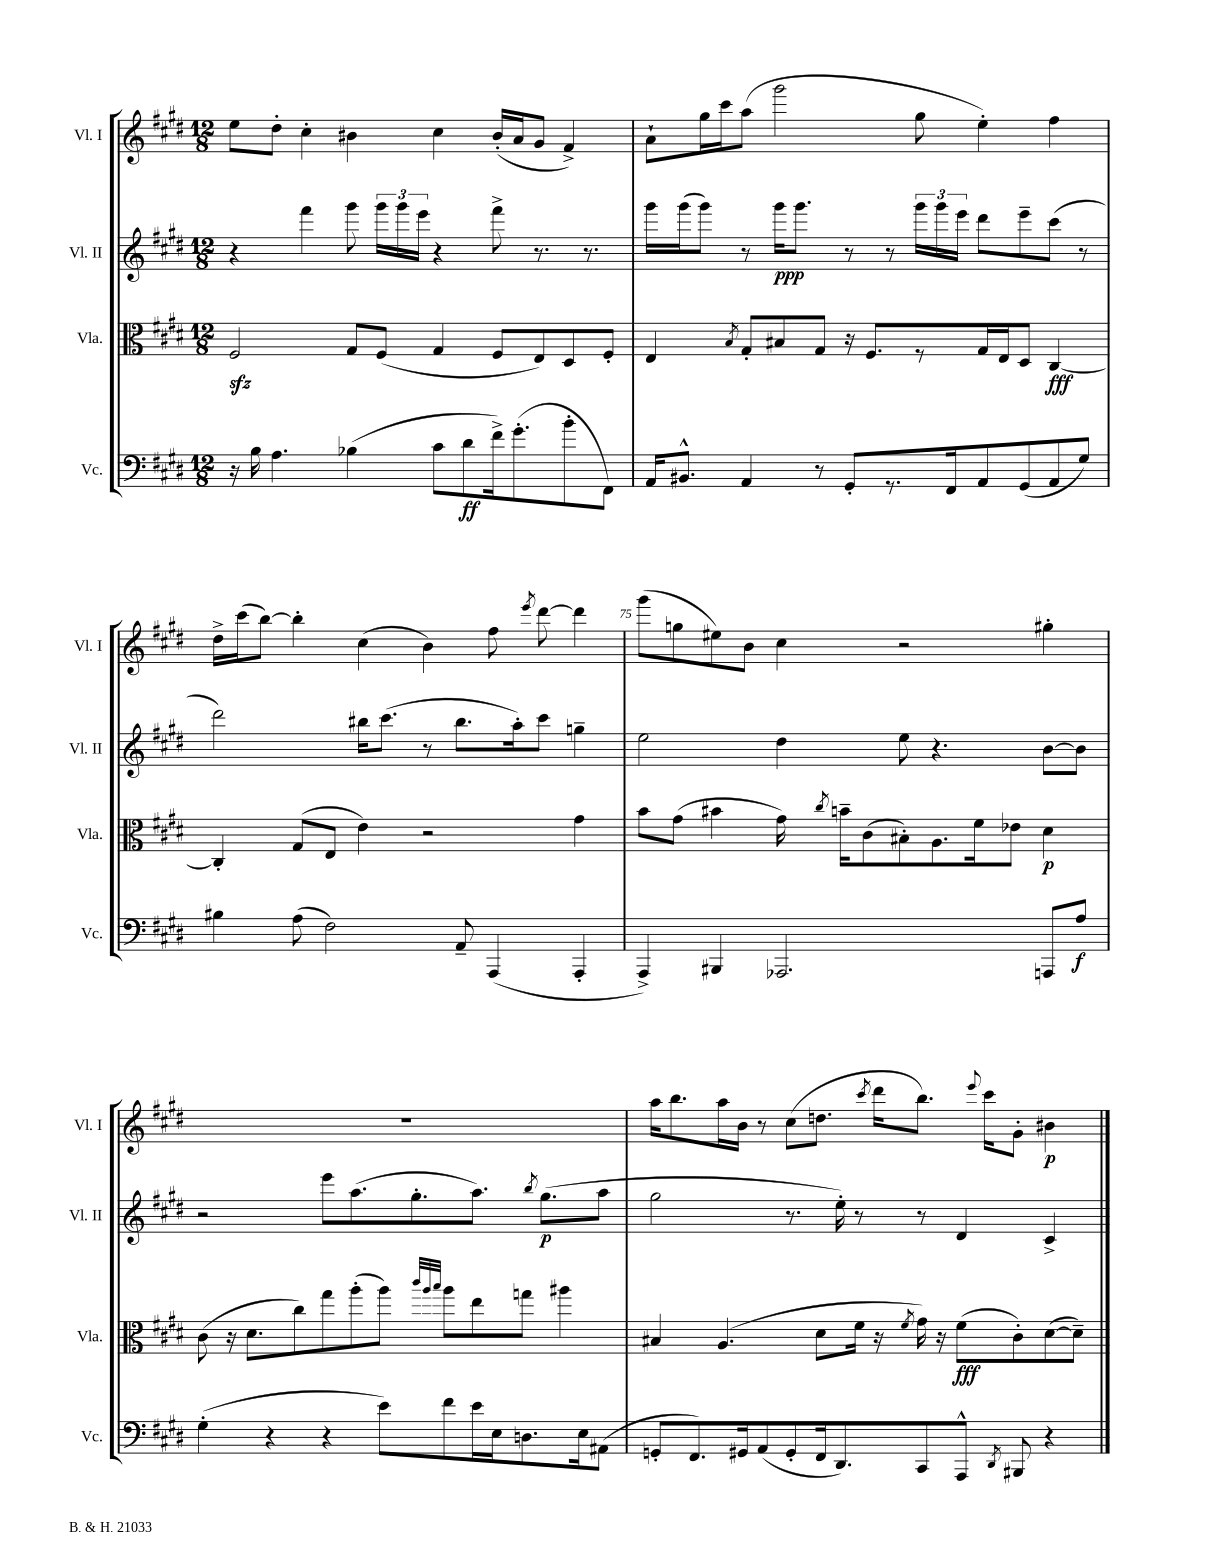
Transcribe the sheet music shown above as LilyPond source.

<<
\new StaffGroup <<
\new Staff = "s0" \with { instrumentName = "Vl. I" shortInstrumentName = "Vl. I" } {
    \clef treble \key e \major \numericTimeSignature \time 12/8
    \autoBeamOff e''8[ dis''8]-. cis''4-. bis'4 cis''4 bis'16[-.( a'16 gis'8] fis'4->) |
    a'8[-! gis''16 cis'''16 a''8]( gis'''2 gis''8 e''4-.) fis''4 |
    dis''16[-> cis'''16( b''8]~) b''4-. cis''4( b'4) fis''8 \acciaccatura { e'''8 } dis'''8~ dis'''4 |
    gis'''8[( g''8 eis''8) b'8] cis''4 r2 gis''4-. |
    R1. |
    a''16[ b''8. a''16 b'16] r8 cis''8[( d''8.] \acciaccatura { cis'''8 } dis'''16[ b''8.]) \appoggiatura { e'''8 } cis'''16[ gis'8]-. bis'4\p \bar "|." |
}
\new Staff = "s1" \with { instrumentName = "Vl. II" shortInstrumentName = "Vl. II" } {
    \clef treble \key e \major \numericTimeSignature \time 12/8
    \autoBeamOff r4 fis'''4 gis'''8 \tuplet 3/2 { gis'''16[ gis'''16 e'''16] } r4 fis'''8-> r8. r8. |
    gis'''16[ gis'''16( gis'''8]) r8 gis'''16[\ppp gis'''8.] r8 r8 \tuplet 3/2 { gis'''16[ gis'''16 e'''16] } dis'''8[ e'''8-- cis'''8]( r8 |
    dis'''2) bis''16[ cis'''8.]( r8 bis''8.[ a''16-.) cis'''8] g''4-- |
    e''2 dis''4 e''8 r4. b'8[~ b'8] |
    r2 e'''8[ a''8.( gis''8.-. a''8.]) \acciaccatura { b''8 } gis''8.[\p( a''8] |
    gis''2 r8. e''16-.) r8 r8 dis'4 cis'4-> \bar "|." |
}
\new Staff = "s2" \with { instrumentName = "Vla." shortInstrumentName = "Vla." } {
    \clef alto \key e \major \numericTimeSignature \time 12/8
    \autoBeamOff fis2\sfz gis8[ fis8]( gis4 fis8[ e8) dis8 fis8]-. |
    e4 \acciaccatura { b8 } gis8[-. bis8 gis8] r16 fis8.[ r8 gis16 e16 dis8] cis4~\fff |
    cis4-. gis8[( e8] e'4) r2 gis'4 |
    b'8[ gis'8]( bis'4 gis'16) \acciaccatura { cis''8 } b'16[-- cis'8( bis8-.) a8. fis'16 ees'8] dis'4\p |
    cis'8( r16 dis'8.[ cis''8) gis''8 a''8-.( a''8]) \grace { cis'''32[ a''32 b''32] } a''8[ e''8 g''8] ais''4 |
    bis4 a4.( dis'8[ fis'16] r16 \acciaccatura { fis'8 } gis'16) r16 fis'8[\fff( cis'8-.) dis'8~( dis'8]--) \bar "|." |
}
\new Staff = "s3" \with { instrumentName = "Vc." shortInstrumentName = "Vc." } {
    \clef bass \key e \major \numericTimeSignature \time 12/8
    \autoBeamOff r16 b16 a4. bes4( cis'8[ dis'8\ff fis'16->) gis'8.-.( b'8-. fis,8]) |
    a,16[ bis,8.]-^ a,4 r8 gis,8[-. r8. fis,16 a,8 gis,8( a,8 gis8]) |
    bis4 a8( fis2) a,8-- a,,4( a,,4-. |
    a,,4->) bis,,4 aes,,2. a,,8[ a8]\f |
    gis4-.( r4 r4 e'8[) fis'8 e'16 e16 d8. e16 ais,8]( |
    g,8[-. fis,8.) gis,16 a,8( gis,8-. fis,16 dis,8.) cis,8 a,,8]-^ \acciaccatura { dis,8 } bis,,8 r4 \bar "|." |
}
>>
>>
\layout { \context { \Score currentBarNumber = #72 \override BarNumber.break-visibility = ##(#f #t #t) barNumberVisibility = #(every-nth-bar-number-visible 5) } }
